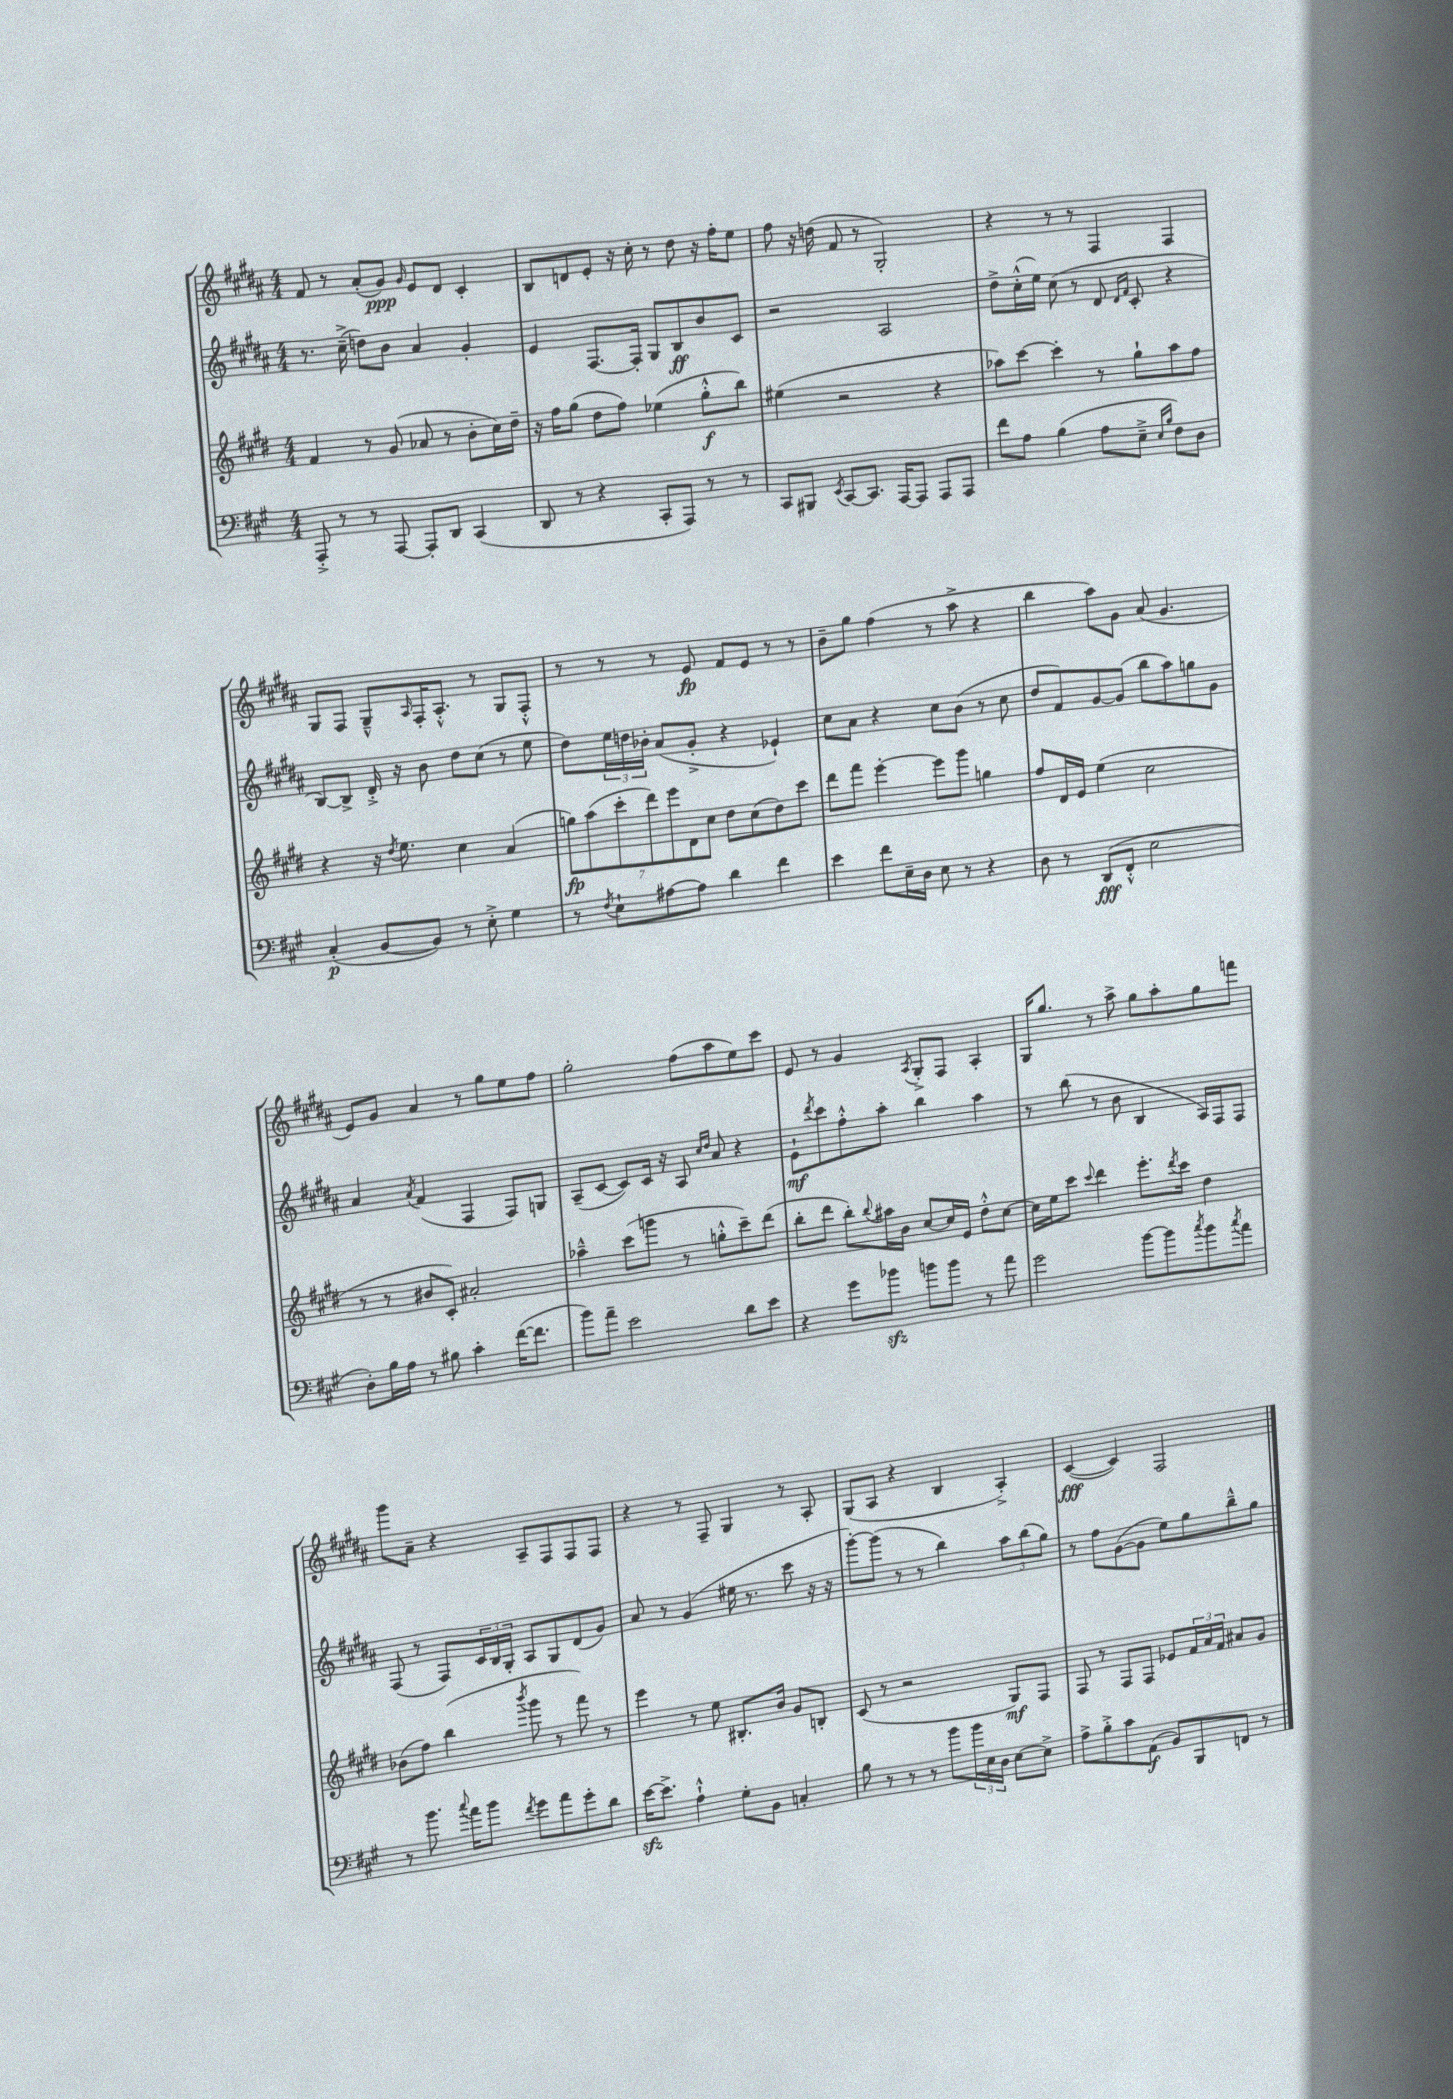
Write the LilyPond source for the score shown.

<<
\new StaffGroup <<
\new Staff = "s0" {
    \clef treble \key b \major \numericTimeSignature \time 4/4
    fis'8 r8 ais'8-.( gis'8\ppp) \grace { gis'16 } e'8 dis'8 cis'4-. |
    b8 d'8 e'8-. r16 cis''16-. r8 dis''8 r16 fis''16-. e''8 |
    fis''8 r16 d''16( fis'8 r8 gis2-.) |
    r4 r8 r8 fis4 fis4 |
    gis8 fis8 gis8---^ \grace { ais16 } fis16-. ais8.-.-^ r8 gis8 fis8-.-^ |
    r8 r8 r8 e'8\fp fis'8 e'8 r8 r8 |
    b'8-- gis''8 fis''4( r8 ais''8-> r4 |
    b''4 ais''8) gis'8 ais'8( gis'4. |
    e'8) gis'8 ais'4 r8 gis''8 e''8 fis''8 |
    gis''2-. fis''8( ais''8 e''8) cis'''8 |
    e'8 r8 gis'4 \acciaccatura { ais8 } gis8-.-> fis8 ais4-. |
    gis16 gis''8. r8 ais''8-> gis''8 ais''8-. gis''8 f'''8 |
    gis'''8 ais'8-- r4 ais8-- fis8 fis8 fis8 |
    r4 r8 fis8-- gis4 r8 ais8-. |
    gis8( ais8 r4 b4 ais4-.->) |
    cis'4~\fff( cis'4) fis2 \bar "|." |
}
\new Staff = "s1" {
    \clef treble \key b \major \numericTimeSignature \time 4/4
    r8. cis''16--->( d''8) b'8 ais'4 gis'4-. |
    e'4 fis8.~ fis16-. gis8 b8\ff b'8 cis'8 |
    r2 ais2 |
    dis''8-> cis''16-.-^( e''16) cis''8( r8 dis'8 \grace { dis'16 fis'16 } cis'8-. r4 |
    b8~) b8-> dis'16-.-> r16 b'8 dis''8 cis''8( r8 e''8 |
    dis''8) \tuplet 3/2 { e''16 d''16 bes'16-. } ais'8( gis'8-.-> r4 ees'4-!) |
    cis''8 ais'8 r4 cis''8 b'8( r8 cis''8 |
    dis''8 fis'8) gis'8~ gis'8( b''8 ais''8) g''8 gis'8 |
    ais'4 \acciaccatura { ais'8 } fis'4( fis4 fis8) g8 |
    ais8--( cis'8~ cis'8) cis'16 r16 ais8 \grace { cis''16 dis''16 } ais'8 r4 |
    e'8-!\mf \acciaccatura { dis'''8 } cis'''8 fis''8-.-^ ais''8-. b''4 ais''4 |
    r8 b''8( r8 b'8 b4 ais16) fis16 fis8 |
    fis8( r8 fis8) \tuplet 3/2 { cis'16 b16 gis16-. } ais8 gis8 dis'8( gis'8) |
    ais'8 r8 gis'4( eis''16 r8. cis'''8 r16 r16 |
    gis'''8~-.) gis'''8( r8 r8 b''4) \tuplet 3/2 { ais''8 b''8( gis''8) } |
    r8 fis''8 gis'8~( gis'8 e''8) gis''8 b''8---^ gis''8 \bar "|." |
}
\new Staff = "s2" {
    \clef treble \key e \major \numericTimeSignature \time 4/4
    fis'4 r8 gis'8( aes'8 r8 b'8-. cis''16) dis''16-- |
    r16 fis''16 gis''8( dis''8 fis''8) ees''4( gis''8-.-^\f b''8) |
    eis''4( r2 r4 |
    aes''8) cis'''8~ cis'''4-. r8 gis''8-! aes''8 fis''8 |
    r4 r16 \acciaccatura { dis''8 } e''8. cis''4 a'4( |
    \tuplet 7/4 { g''8\fp) a''8( cis'''8-. dis'''8) e'''8 dis'8 cis''8 } dis''8 cis''8( dis''8) cis'''8 |
    dis'''8 fis'''8 e'''4~-. e'''8 gis'''8 g''4 |
    fis''8 dis'16 e'16 e''4( cis''2 |
    r8 r8 bis'8 cis'8-.) ais'2-. |
    aes''4---^ cis'''8( g'''8 r8 g''8-.-^ cis'''8--) dis'''8( |
    b''8-. dis'''8 b''8-.) \appoggiatura { b''8 } ais''16 b'16 cis''8~ cis''16 e'16 dis''8-.-^ cis''8~ |
    cis''16 e''16 cis'''8 \appoggiatura { cis'''8 } dis'''4 e'''8.-. \acciaccatura { dis'''8 } cis'''16 dis''4 |
    bes'8( fis''8) b''4( \acciaccatura { b'''8 } gis'''8 r8 fis'''8) r8 |
    e'''4 r8 e''8 bis8.-. b'16 gis'8 b8-. |
    cis'8( r8 r2 gis8\mf) fis8 |
    fis8 r8 fis8 fis8 ees'8 \tuplet 3/2 { fis'16 a'16 fis'16 } ais'8 gis'8 \bar "|." |
}
\new Staff = "s3" {
    \clef bass \key a \major \numericTimeSignature \time 4/4
    a,,8-.-> r8 r8 a,,8~ a,,8-. d,8 cis,4( |
    d,8 r8 r4 cis,8-. a,,8) r8 r8 |
    cis,8 bis,,8 \acciaccatura { e,8 } cis,8~ cis,8. a,,16~ a,,8 a,,8 a,,8 |
    fis'8 a8 b4( a8 e8---> \grace { e16 b16 } fis8) d8 |
    cis4-.\p( b,8~ b,8) r8 e8-.-> gis4 |
    r8 \acciaccatura { fis8 } e8-! ais8~ ais8 d'4 fis'4 |
    e'4 fis'8 e16-- d16 e8 r8 r4 |
    d8 r8 d,8\fff( fis,8-.-^ e2 |
    d8-.) b16 a16 r8 bis8 cis'4-. fis'16~( fis'8. |
    b'8) a'8-- e'2 d'8 e'8 |
    r4 gis'8 bes'8\sfz b'8 b'8 r8 a'8 |
    gis'2 b'8~ b'8 \acciaccatura { cis''8 } b'8 \acciaccatura { cis''8 } a'8 |
    r8 b'8. \appoggiatura { cis''8 } a'16 b'8 \acciaccatura { fis'8 } gis'8 a'8 gis'8-. d'8 |
    e'16~\sfz e'8.-> a4-!-^ gis8-. b,8 c4-. |
    b8 r8 r8 r8 b'8 \tuplet 3/2 { b'16 e16 d16 } e8~ e8-> |
    a8-> b8-.-> cis'8 a,8\f( b,8) b,,8 f,8 r8 \bar "|." |
}
>>
>>
\layout { \context { \Score \remove "Bar_number_engraver" } }
